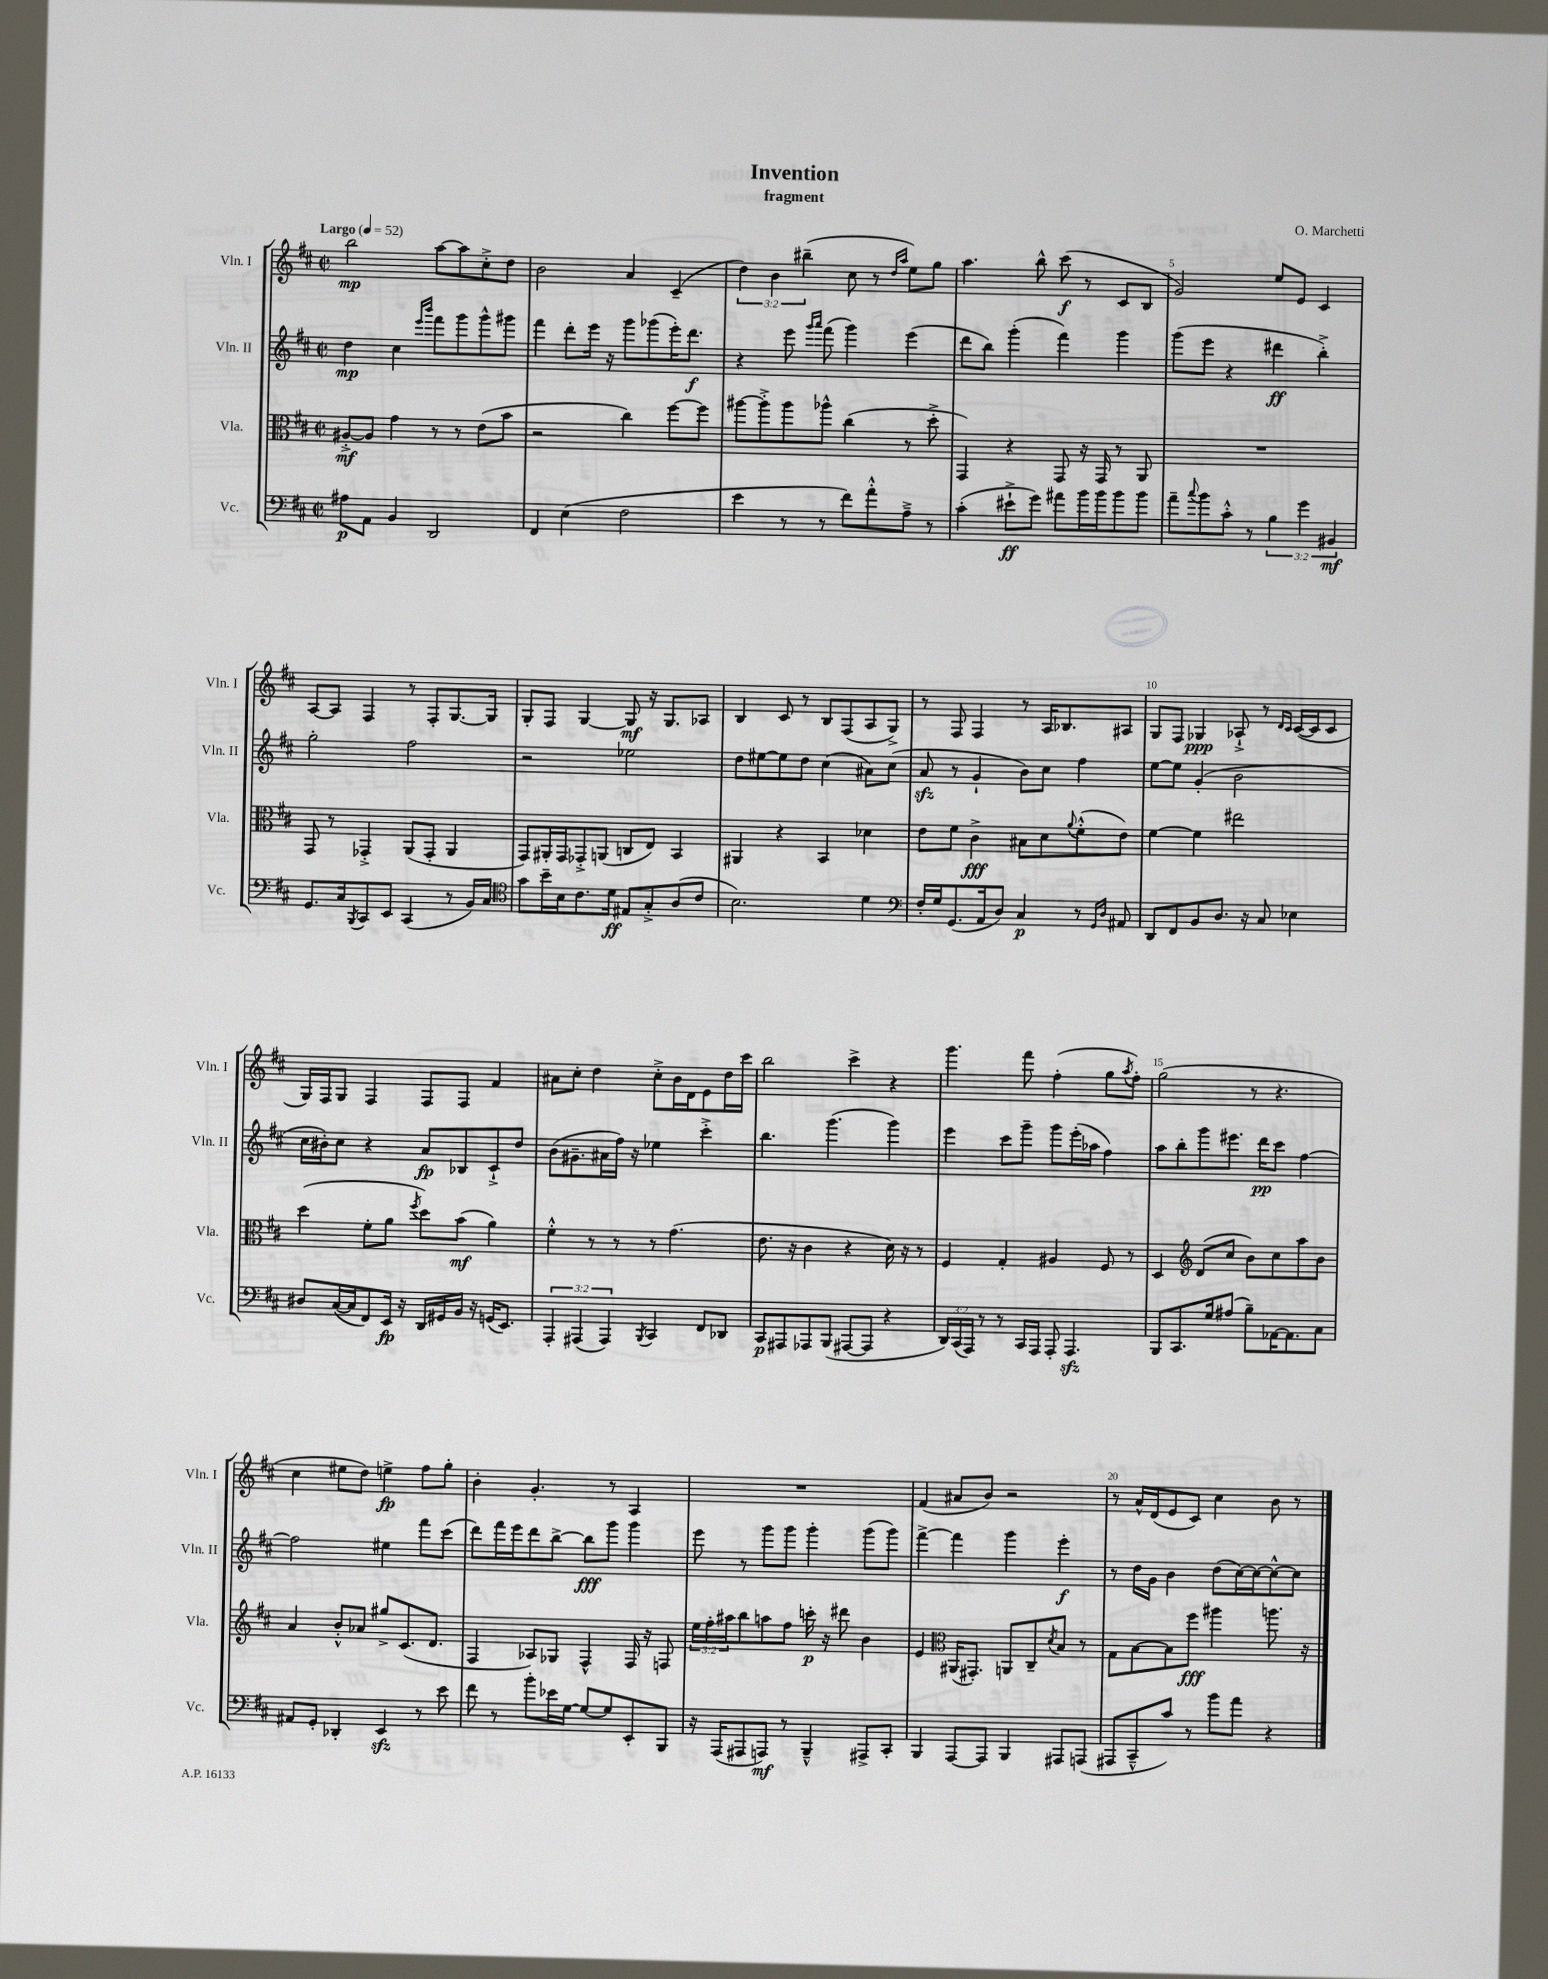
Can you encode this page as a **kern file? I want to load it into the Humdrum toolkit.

**kern	**dynam	**kern	**dynam	**kern	**dynam	**kern	**dynam
*part4	*part4	*part3	*part3	*part2	*part2	*part1	*part1
*staff4	*staff4	*staff3	*staff3	*staff2	*staff2	*staff1	*staff1
*I"Vc.	*	*I"Vla.	*	*I"Vln. II	*	*I"Vln. I	*
*I'Vc.	*	*I'Vla.	*	*I'Vln. II	*	*I'Vln. I	*
*clefF4	*	*clefC3	*	*clefG2	*	*clefG2	*
*k[f#c#]	*	*k[f#c#]	*	*k[f#c#]	*	*k[f#c#]	*
*M2/2	*	*M2/2	*	*M2/2	*	*M2/2	*
*met(c|)	*	*met(c|)	*	*met(c|)	*	*met(c|)	*
*MM52	*	*MM52	*	*MM52	*	*MM52	*
=1	=1	=1	=1	=1	=1	=1	=1
!	!	!	!	!	!	!LO:TX:a:B:t=Largo	!
8A#X\L	p	[8A#X'^/L	mf	4dd\	mp	2bb\	mp
8AA\J	.	8A#/J]	.	.	.	.	.
4BB/	.	4g\	.	4cc#\	.	.	.
.	.	.	.	16qqeee/LL	.	.	.
.	.	.	.	16qqbbb/JJ	.	.	.
2DD/	.	8r	.	8fff#\L	.	[8aa\L	.
.	.	8r	.	8ggg\	.	8aa\]	.
.	.	(8e\L	.	8ggg^^\	.	8cc#'^\	.
.	.	8b\J	.	8ggg#X\J	.	8dd\J	.
=2	=2	=2	=2	=2	=2	=2	=2
4FF#/	.	2r	.	4fff#\	.	2b\	.
(4E\	.	.	.	8ddd'\L	.	.	.
.	.	.	.	16eee\Jk	.	.	.
.	.	.	.	16r	.	.	.
2F#\	.	4cc#\)	.	8ggg\L	.	4a/	.
.	.	.	.	(8ggg-X\	.	.	.
.	.	[8ff#\L	.	16eee'\K)	.	(4c#~/	.
.	.	.	.	8.ddd\J	f	.	.
.	.	8ff#\J]	.	.	.	.	.
=3	=3	=3	=3	=3	=3	=3	=3
4e\	.	[8aa#X\L	.	4r	.	6dd\)	.
.	.	8aa#'^\]	.	.	.	.	.
.	.	.	.	.	.	6b\	.
8r	.	8aa#\	.	8eee\	.	.	.
.	.	.	.	.	.	(6bb#X~\	.
.	.	.	.	16qqggg/LL	.	.	.
.	.	.	.	16qqaaa/JJ	.	.	.
8r	.	8aa-X^^\J	.	(8fff#\	.	.	.
8f#\L)	.	(4cc#\	.	4ggg\)	.	8cc#\	.
8a'^^\	.	.	.	.	.	8r	.
.	.	.	.	.	.	16qqdd/LL	.
.	.	.	.	.	.	16qqaa/JJ	.
8A~^\J	.	8r	.	(4eee\	.	8ee\L)	.
8r	.	8dd'^\	.	.	.	8gg\J	.
=4	=4	=4	=4	=4	=4	=4	=4
(4c#'\	.	4GG/)	.	8ddd\L	.	4.aa\	.
.	.	.	.	8bb\J)	.	.	.
8e#X`^\L	ff	4r	.	(4ggg'\	.	.	.
8g\J)	.	.	.	.	.	8bb^^\	.
8a#X\L	.	8GG/	.	4fff#\)	.	(8ccc#\	f
16b\L	.	16r	.	.	.	8r	.
16b\J	.	16GG/	.	.	.	.	.
8b\	.	8r	.	4ggg\	.	8c#/L	.
8b\J	.	8AA/	.	.	.	8B/J	.
=5	=5	=5	=5	=5	=5	=5	=5
8a~\L	.	1r	.	(8ggg\L	.	2g/)	.
8qqcc#/	.	.	.	.	.	.	.
8b\	.	.	.	8eee\J	.	.	.
8c#'^^\J	.	.	.	4r	.	.	.
8r	.	.	.	.	.	.	.
6B\	.	.	.	4ddd#X\	ff	8ee/L	.
.	.	.	.	.	.	8e/J	.
6g\	.	.	.	.	.	.	.
.	.	.	.	4bb'^\)	.	4c#/	.
6BB#X/	mf	.	.	.	.	.	.
!!LO:LB:g=z
=6	=6	=6	=6	=6	=6	=6	=6
8.GG/L	.	8GG/	.	2gg'\	.	[8A/L	.
.	.	8r	.	.	.	8A/J]	.
16C#/k	.	.	.	.	.	.	.
8qBBB/	.	.	.	.	.	.	.
8CC#/	.	4GG-X'^/	.	.	.	4F#/	.
8EE/J	.	.	.	.	.	.	.
(4CC#/	.	(8AA/L	.	2ff#\	.	8r	.
.	.	8GG-'/J	.	.	.	8F#'/L	.
8r	.	4AA/	.	.	.	[8.G/	.
16BB/LL)	.	.	.	.	.	.	.
16C#/JJ	.	.	.	.	.	16G/Jk]	.
=7	=7	=7	=7	=7	=7	=7	=7
*clefC4	*	*	*	*	*	*	*
8g\L	.	8GG/L)	.	2r	.	8G'/L	.
16b~\L	.	16AA#X'/L	.	.	.	8F#/J	.
16B\J	.	16GG/J	.	.	.	.	.
8.c#\	.	8GG-X'^/	.	.	.	[4G/	.
.	.	(8AAn/J	.	.	.	.	.
16d\Jk	ff	.	.	.	.	.	.
8E#X/L	.	8Cn/L	.	2ee-X\	.	8G/]	mf
8G'^/	.	8E/J)	.	.	.	16r	.
.	.	.	.	.	.	8.G/L	.
(8A/	.	4BB/	.	.	.	.	.
8c#/J	.	.	.	.	.	8A-X/J	.
=8	=8	=8	=8	=8	=8	=8	=8
2.B\)	.	4AA#X/	.	8dd\L	.	4B/	.
.	.	.	.	[8ee#X\	.	.	.
.	.	4r	.	8ee#\]	.	8c#/	.
.	.	.	.	8dd\J	.	8r	.
.	.	4BB/	.	(4cc#\	.	8B/L	.
.	.	.	.	.	.	(8F#/	.
4d\	.	4d-X\	.	8a#X\L)	.	8A/	.
.	.	.	.	(8cc#\J	.	8G^/J)	.
=9	=9	=9	=9	=9	=9	=9	=9
*clefF4	*	*	*	*	*	*	*
16F#'/LL	.	8e\L	.	8azz/	.	8r	.
16G/J	.	.	.	.	.	.	.
(8.GG/	.	8f#\J	.	8r	.	8F#/	.
.	.	4c#^\	fff	4g`/	.	4F#/	.
16AA/k	.	.	.	.	.	.	.
8D/J)	.	.	.	.	.	.	.
4C#/	p	8B#X\L	.	8b\L)	.	8r	.
.	.	8d\	.	8cc#\J	.	16A/KL	.
.	.	.	.	.	.	8.B-X/	.
.	.	8qqa/	.	.	.	.	.
8r	.	(8f#'^^\	.	4ff#\	.	.	.
16qqGG/LL	.	.	.	.	.	.	.
16qqD/JJ	.	.	.	.	.	.	.
8AA#X/	.	8e\J)	.	.	.	8A#X/J	.
=10	=10	=10	=10	=10	=10	=10	=10
8DD/L	.	[4f#\	.	[8ee\L	.	8G/L	.
8FF#/	.	.	.	8ee\J]	.	8F#/J	.
8BB/	.	4f#\]	.	(4g'/	.	4G-X/	ppp
8.D/J	.	.	.	.	.	.	.
.	.	2ee#X\	.	2b\	.	8A-X`^/	.
16r	.	.	.	.	.	.	.
8C#/	.	.	.	.	.	8r	.
.	.	.	.	.	.	16qqd/LL	.
.	.	.	.	.	.	16qqc#/JJ	.
4E-X\	.	.	.	.	.	([16c#/LL	.
.	.	.	.	.	.	16c#/J]	.
.	.	.	.	.	.	8c#/J	.
!!LO:LB:g=z
=11	=11	=11	=11	=11	=11	=11	=11
8D#X/L	.	(4dd\	.	16cc#\LL	.	16G/LL)	.
.	.	.	.	16b#X'\J)	.	16F#/J	.
([16C#/L	.	.	.	8cc#\J	.	8G/J	.
16C#/J]	.	.	.	.	.	.	.
8FF#/)	.	8f#'\L	.	4r	.	4F#/	.
16EE/Jk	fp	8a\J	.	.	.	.	.
16r	.	.	.	.	.	.	.
.	.	8qff#/	.	.	.	.	.
16DD/LL	.	8dd\L)	.	8a/L	fp	8F#/L	.
16GG#X/	.	.	.	.	.	.	.
16BB/JJ	.	(8b\J	mf	8B-X/	.	8F#/J	.
16r	.	.	.	.	.	.	.
(16GGn/KL	.	4a\)	.	8c#`^/	.	4f#/	.
8.EE/J)	.	.	.	.	.	.	.
.	.	.	.	8dd/J	.	.	.
=12	=12	=12	=12	=12	=12	=12	=12
6AAA'/	.	4f#'^^\	.	(8b\L	.	8a#X\L	.
.	.	.	.	8.g#X~\	.	8cc#'\J	.
(6AAA#X/	.	.	.	.	.	.	.
.	.	8r	.	.	.	4dd\	.
.	.	.	.	16a#X\L	.	.	.
6AAA#/)	.	.	.	.	.	.	.
.	.	8r	.	16ff#\JJ)	.	.	.
.	.	.	.	16r	.	.	.
8qBBB/	.	.	.	.	.	.	.
4CC#/	.	8r	.	4ee-X\	.	8cc#'^\L	.
.	.	(4.g\	.	.	.	16b\L	.
.	.	.	.	.	.	16d\J	.
8FF#/L	.	.	.	4ccc#'^\	.	8e\	.
8DD-X/J	.	.	.	.	.	16dd\L	.
.	.	.	.	.	.	16ccc#\JJ	.
=13	=13	=13	=13	=13	=13	=13	=13
8CC#/L	p	8.e\	.	4.bb\	.	2bb\	.
8AAA#X/	.	.	.	.	.	.	.
.	.	16r	.	.	.	.	.
8AAA-X/	.	4c#\	.	.	.	.	.
(8BBB/J	.	.	.	(4.ggg\	.	.	.
[8AAA#X/L	.	4r	.	.	.	4ccc#^\	.
8AAA#/J]	.	.	.	.	.	.	.
4r	.	16d\)	.	4ggg\)	.	4r	.
.	.	16r	.	.	.	.	.
.	.	8r	.	.	.	.	.
=14	=14	=14	=14	=14	=14	=14	=14
24DD/LL)	.	4F#/	.	4eee\	.	4.ggg\	.
(24CC#/	.	.	.	.	.	.	.
24AAA/JJ)	.	.	.	.	.	.	.
8r	.	.	.	.	.	.	.
8r	.	4G'/	.	8ccc#\L	.	.	.
16CC#/LL	.	.	.	8ggg~\J	.	8fff#\	.
16AAA/JJ	.	.	.	.	.	.	.
8AAA'/	.	4A#X/	.	8ggg\L	.	(4ff#'\	.
4.AAAzz/	.	.	.	(16eee'\L	.	.	.
.	.	.	.	16aa-X\JJ	.	.	.
.	.	8F#/	.	4ff#\)	.	8gg\L	.
.	.	.	.	.	.	8qaa/	.
.	.	8r	.	.	.	8ff#'\J)	.
=15	=15	=15	=15	=15	=15	=15	=15
8BBB/L	.	4D/	.	8aa\L	.	(2gg\	.
8.CC#/	.	.	.	8bb'\	.	.	.
*	*	*clefG2	*	*	*	*	*
.	.	(8d/L	.	8ggg\	.	.	.
16G/k	.	.	.	.	.	.	.
(8A#X/J	.	8cc#/J	.	8.eee#X\J	.	.	.
8B~\L)	.	8b\L)	.	.	.	8r	.
.	.	.	.	16ddd\KL	pp	.	.
[16AA-X\K	.	8cc#\	.	8ccc#\J	.	4.r	.
8.AA-\]	.	.	.	.	.	.	.
.	.	8aa\	.	[4ff#\	.	.	.
8C#\J	.	8b\J	.	.	.	.	.
!!LO:LB:g=z
=16	=16	=16	=16	=16	=16	=16	=16
8AA#X/L	.	4a/	.	2ff#\]	.	4cc#\	.
8GG'/J	.	.	.	.	.	.	.
4DD-X'/	.	8b'^^/L	.	.	.	8ee#X\L	.
.	.	8a-X/J	.	.	.	8dd\J)	.
4EEzz/	.	8gg#X^/L	.	4ee#X\	.	4een^\	fp
.	.	(8.c#/	.	.	.	.	.
8r	.	.	.	8fff#\L	.	8ff#\L	.
.	.	8.d/J	.	.	.	.	.
8e\	.	.	.	(8ccc#\J	.	8gg'\J	.
=17	=17	=17	=17	=17	=17	=17	=17
8f#\	.	4F#/	.	8ddd\L)	.	4b'\	.
8r	.	.	.	16fff#\L	.	.	.
.	.	.	.	16eee\J	.	.	.
8b'\L	.	8A-X/L)	.	8ddd\	.	4.g'/	.
16e-X\L	.	8G-X/J	.	[8bb^\J	.	.	.
[16G\JJ	.	.	.	.	.	.	.
8G/L_	.	4F#^^/	.	8bb\L]	fff	.	.
8G/]	.	.	.	8ggg\J	.	8r	.
8EE'/	.	16F#/	.	4ggg\	.	4A/	.
.	.	16r	.	.	.	.	.
8BBB/J	.	8Fn/	.	.	.	.	.
=18	=18	=18	=18	=18	=18	=18	=18
16r	.	24ee\LL	.	8eee\	.	1r	.
.	.	24ff#'\	.	.	.	.	.
(16AAA/KL	.	.	.	.	.	.	.
.	.	24aa#X\J	.	.	.	.	.
8AAA#X/	.	8bb\	.	8r	.	.	.
8AAAn/J)	mf	8aan\	.	8ggg\L	.	.	.
8r	.	8ff#\J	.	8ggg\J	.	.	.
4BBB~^^/	.	16cccn'\	p	4ggg'\	.	.	.
.	.	16r	.	.	.	.	.
.	.	8ddd#X\	.	.	.	.	.
8AAA#X^/L	.	4b\	.	(8ggg\L	.	.	.
8CC#'/J	.	.	.	8ggg\J)	.	.	.
=19	=19	=19	=19	=19	=19	=19	=19
4BBB/	.	4e/	.	[4fff#^\	.	(4f#/	.
*	*	*clefC3	*	*	*	*	*
[8AAA/L	.	(16AA#X/KL	.	4fff#\]	.	8a#X/L	.
.	.	8.GG#X'/J)	.	.	.	.	.
8AAA/J]	.	.	.	.	.	8b/J)	.
4BBB/	.	8AAn/L	.	4ggg\	.	2r	.
.	.	8C#~/	.	.	.	.	.
.	.	8qd/	.	.	.	.	.
8AAA#X/L	.	8B/J	.	4eee'\	f	.	.
(8AAAn/J	.	8r	.	.	.	.	.
=20	=20	=20	=20	=20	=20	=20	=20
8AAA#X/L	.	8G\L	.	8r	.	8r	.
8CC#~^^/	.	[8B\	.	16dd\LL	.	16a^^/LL	.
.	.	.	.	16g\JJ	.	(16d/J	.
8c#/J)	.	8B\]	.	4b\	.	8e/	.
8r	.	8ff#\J	fff	.	.	8c#/J)	.
8b\L	.	4aa#X\	.	(8dd\L	.	4cc#\	.
8a\J	.	.	.	[16cc#\L)	.	.	.
.	.	.	.	16cc#\J_	.	.	.
4r	.	8.aan\	.	8cc#^^\_	.	8b\	.
.	.	.	.	8cc#\J]	.	8r	.
.	.	16r	.	.	.	.	.
==	==	==	==	==	==	==	==
*-	*-	*-	*-	*-	*-	*-	*-
